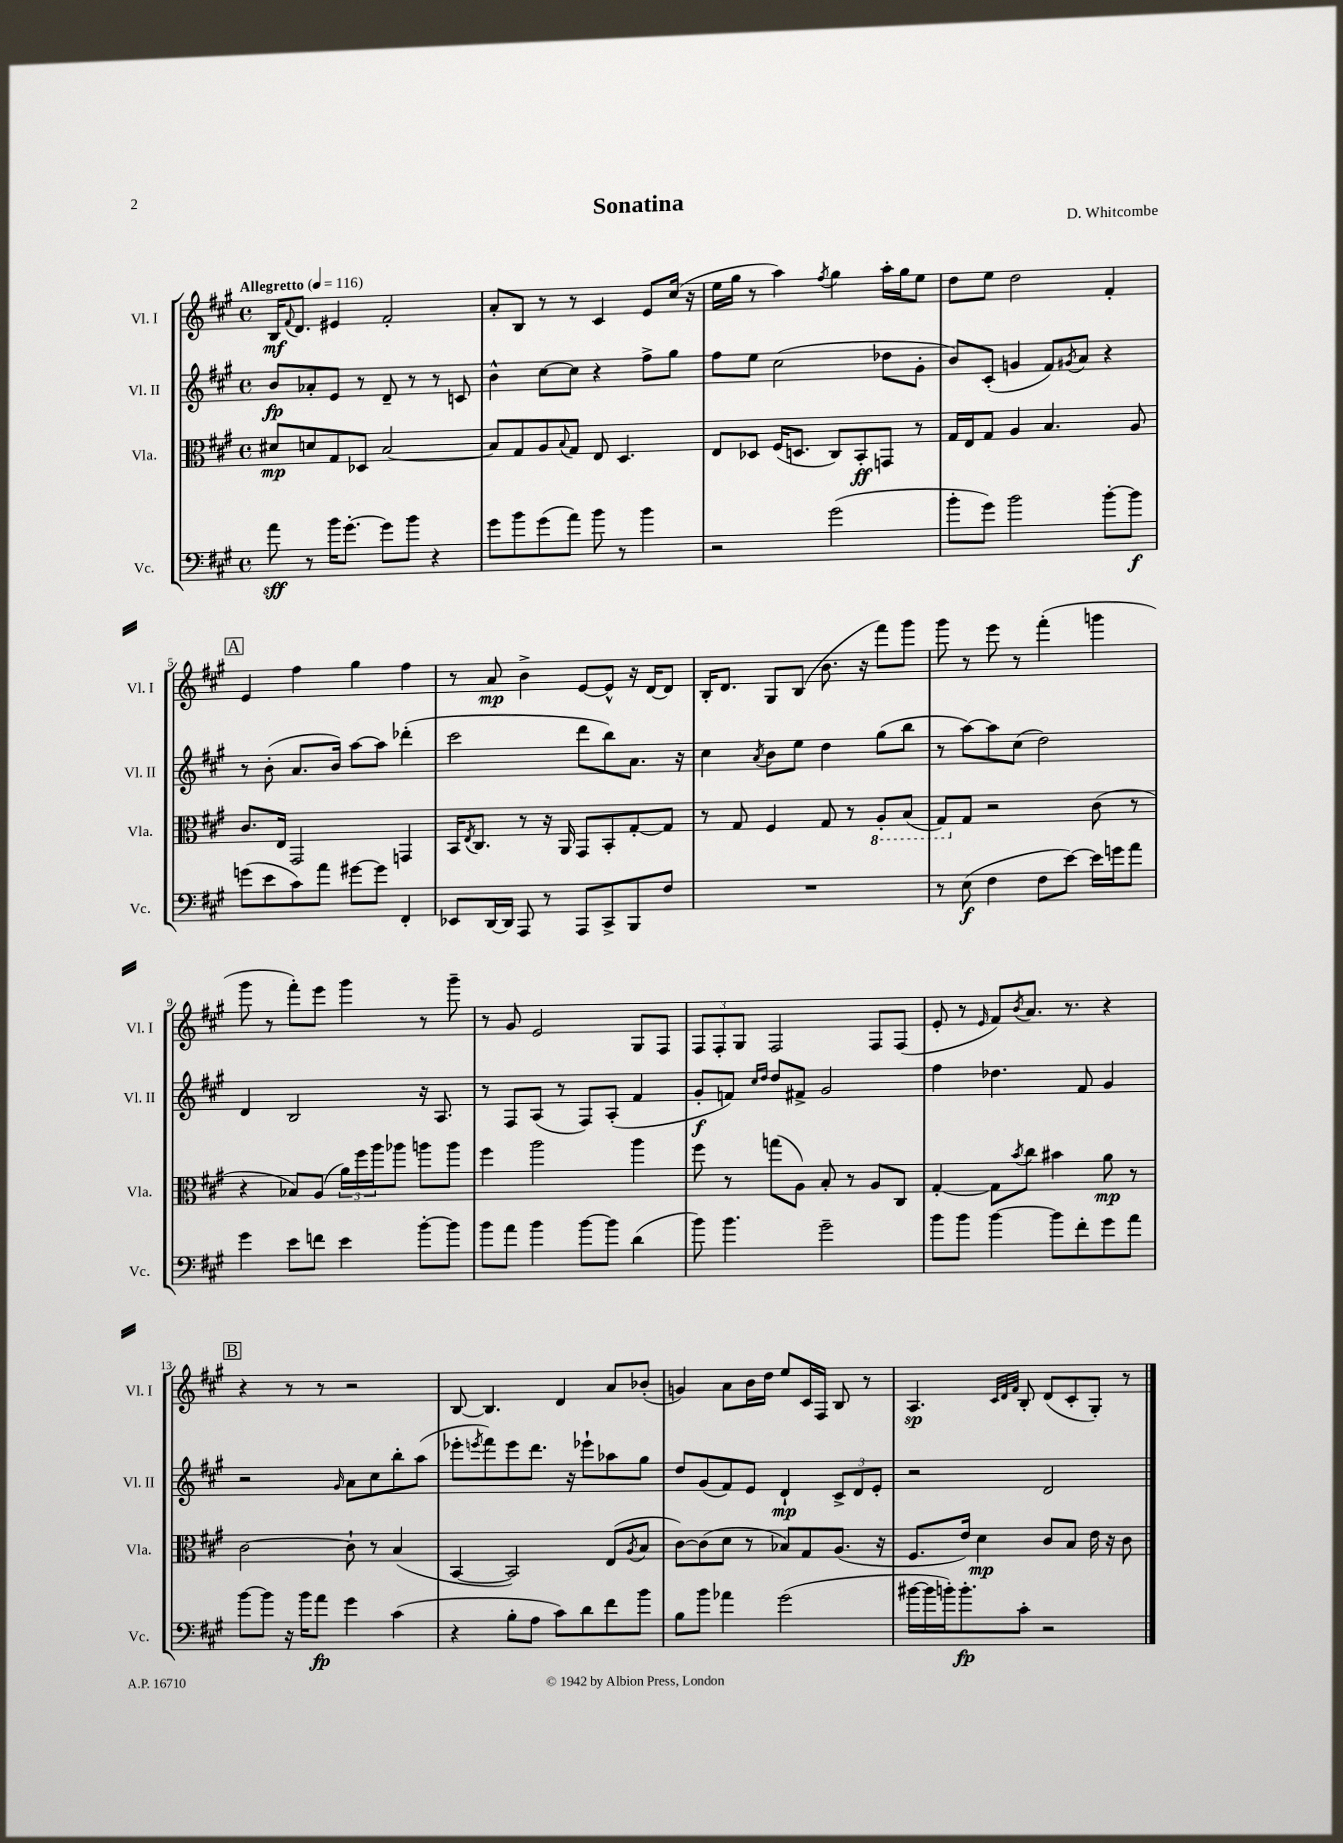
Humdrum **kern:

**kern	**kern	**kern	**kern
*staff4	*staff3	*staff2	*staff1
*clefF4	*clefC3	*clefG2	*clefG2
*k[f#c#g#]	*k[f#c#g#]	*k[f#c#g#]	*k[f#c#g#]
*M4/4	*M4/4	*M4/4	*M4/4
*met(c)	*met(c)	*met(c)	*met(c)
*MM116	*MM116	*MM116	*MM116
8a	8d#	8b	16B
.	.	.	8qqf#
.	.	.	8.d
8r	8d	8a-'	.
16b	8G#	8e	4e#
[8.g#'	.	.	.
.	8D-	8r	.
8g#]	[2B	8d~	2f#'
8b	.	8r	.
4r	.	8r	.
.	.	8c	.
=	=	=	=
8g#	8B]	4b^^	8a'
8b	8G#	.	8B
(8g#	8A	[8cc#	8r
.	8qqB	.	.
8a)	8G#	8cc#]	8r
8b	8E	4r	4c#
8r	4.D	.	.
4b	.	8ff#^	8e
.	.	8gg#	(16cc#
.	.	.	16r
=	=	=	=
2r	8E	8ff#	16ee
.	.	.	16gg#
.	8D-	8ee	8r
.	(16F#	(2cc#	4aa)
.	8.D	.	.
.	.	.	8qff#
(2g#	8C#)	.	4gg#
.	8BB'	.	.
.	8GG	8dd-	16aa'
.	.	.	16gg#
.	8r	8g#'	8ee
=	=	=	=
8b'	16G#	8b)	8dd
.	16E	.	.
8g#)	8G#	(8c#'	8ee
2b	4A	4g	2dd
.	4.B	8f#)	.
.	.	8qg#	.
.	.	8a	.
[8b'	.	4r	4f#'
8b]	8A	.	.
=	=	=	=
(8g	8.c#	8r	4e
8e	.	(8b'	.
.	16E	.	.
8c#)	2GG#	8.a	4ff#
8a	.	.	.
.	.	16b)	.
[8g#	.	[8aa	4gg#
8g#]	.	8aa]	.
4FF#'	4GG	(4ddd-'	4ff#
=	=	=	=
8EE-	16BB	2ccc#	8r
.	8qE	.	.
.	8.C#	.	.
[16DD	.	.	8a
16DD]	.	.	.
8AAA	8r	.	4b^
8r	16r	.	.
.	16AA	.	.
8AAA	8GG#	8ddd	[8e
8CC#^	8BB'	8bb)	8e^^]
8BBB	[8G#'	8.a	16r
.	.	.	[16d
8F#	8G#]	.	8d]
.	.	16r	.
=	=	=	=
1r	8r	4cc#	16B'
.	.	.	8.d
.	8G#	.	.
.	.	8qa	.
.	4F#	8b	8G#
.	.	8ee	(8B
.	8G#	4dd	8.b
.	8r	.	.
.	.	.	16r
.	8AA'	(8gg#	8fff#)
.	(8BB	8bb	8ggg#
=	=	=	=
8r	8GG#)	8r	8ggg#
(8E	8G#	[8aa)	8r
4F#	2r	8aa]	8eee
.	.	(8cc#	8r
8F#	.	2dd)	(4fff#'
[8e)	.	.	.
16e]	(8c#	.	4ggg
16g	.	.	.
8a	8r	.	.
=	=	=	=
4g#	4r	4d	8ggg#
.	.	.	8r
8e	8B-)	2B	8fff#')
8f	(8A	.	8eee
4e	24a)	.	4ggg#
.	24ff#	.	.
.	24aa	.	.
.	8aa-	.	.
[8b'	8aa	16r	8r
.	.	8.A	.
8b]	8aa	.	8ggg#~
=	=	=	=
8b	4ff#	8r	8r
8a	.	8F#	8g#
4b	2aa	(8A	2e
.	.	8r	.
[8b	.	8F#)	.
8b]	.	(8A'	.
(4d	4aa	4f#	8G#
.	.	.	8F#
=	=	=	=
8b)	8ff#	8g#'	12F#
.	.	.	12F#'
4.b	8r	8f)	.
.	.	.	12G#
.	.	16qqcc#	.
.	.	16qqdd	.
.	(8gg	8dd	2F#
.	8A)	8f#^	.
2g#~	8B'	2g#	.
.	8r	.	.
.	8A	.	8F#
.	8C#	.	(8F#
=	=	=	=
8b	[4G#'	4ff#	8e'
8b	.	.	8r
.	.	.	16qqe
[4b	8G#]	4.dd-	8f#)
.	8qb	.	8qb
.	8cc#	.	8.a
8b]	4b#	.	.
.	.	.	8.r
8f#'	.	8f#	.
8g#	8a	4g#	4r
8a	8r	.	.
=	=	=	=
[8b	[2c#	2r	4r
8b]	.	.	.
16r	.	.	8r
16b	.	.	.
8a	.	.	8r
.	.	16qqg#	.
4g#	8c#`]	8a	2r
.	8r	8cc#	.
(4c#	(4B	8bb'	.
.	.	(8aa	.
=	=	=	=
4r	[4BB	8eee-'	[8B
.	.	8qeee	.
.	.	8fff#)	4.B]
8B'	2BB])	8eee	.
8A	.	8.ddd	.
8c#)	.	.	4d
.	.	16r	.
8d	.	8eee-`	.
8f#	(8E	8aa-	8a
.	8qA	.	.
8b	8B	8gg#	(8b-'
=	=	=	=
8B	[8c#)	8dd	4g)
8b	(8c#]	(8g#	.
4a-	8d	8f#)	8a
.	8r	8e	16b
.	.	.	16dd
(2g#	8B-)	4d`	8ee
.	8G#	.	16c#
.	.	.	16F#
.	(8.A	12c#^	8B
.	.	12d	.
.	.	.	8r
.	.	12e'	.
.	16r	.	.
=	=	=	=
[16b#	8.F#	2r	4.A
16b#]	.	.	.
16b')	.	.	.
8.b'	16e)	.	.
.	4d	.	.
.	.	.	32qqc#
.	.	.	32qqd
.	.	.	32qqf#
8c#'	.	.	8B'
2r	8c#	2d	(8d
.	8B	.	8c#'
.	16e	.	8G#')
.	16r	.	.
.	8c#	.	8r
==	==	==	==
*-	*-	*-	*-
